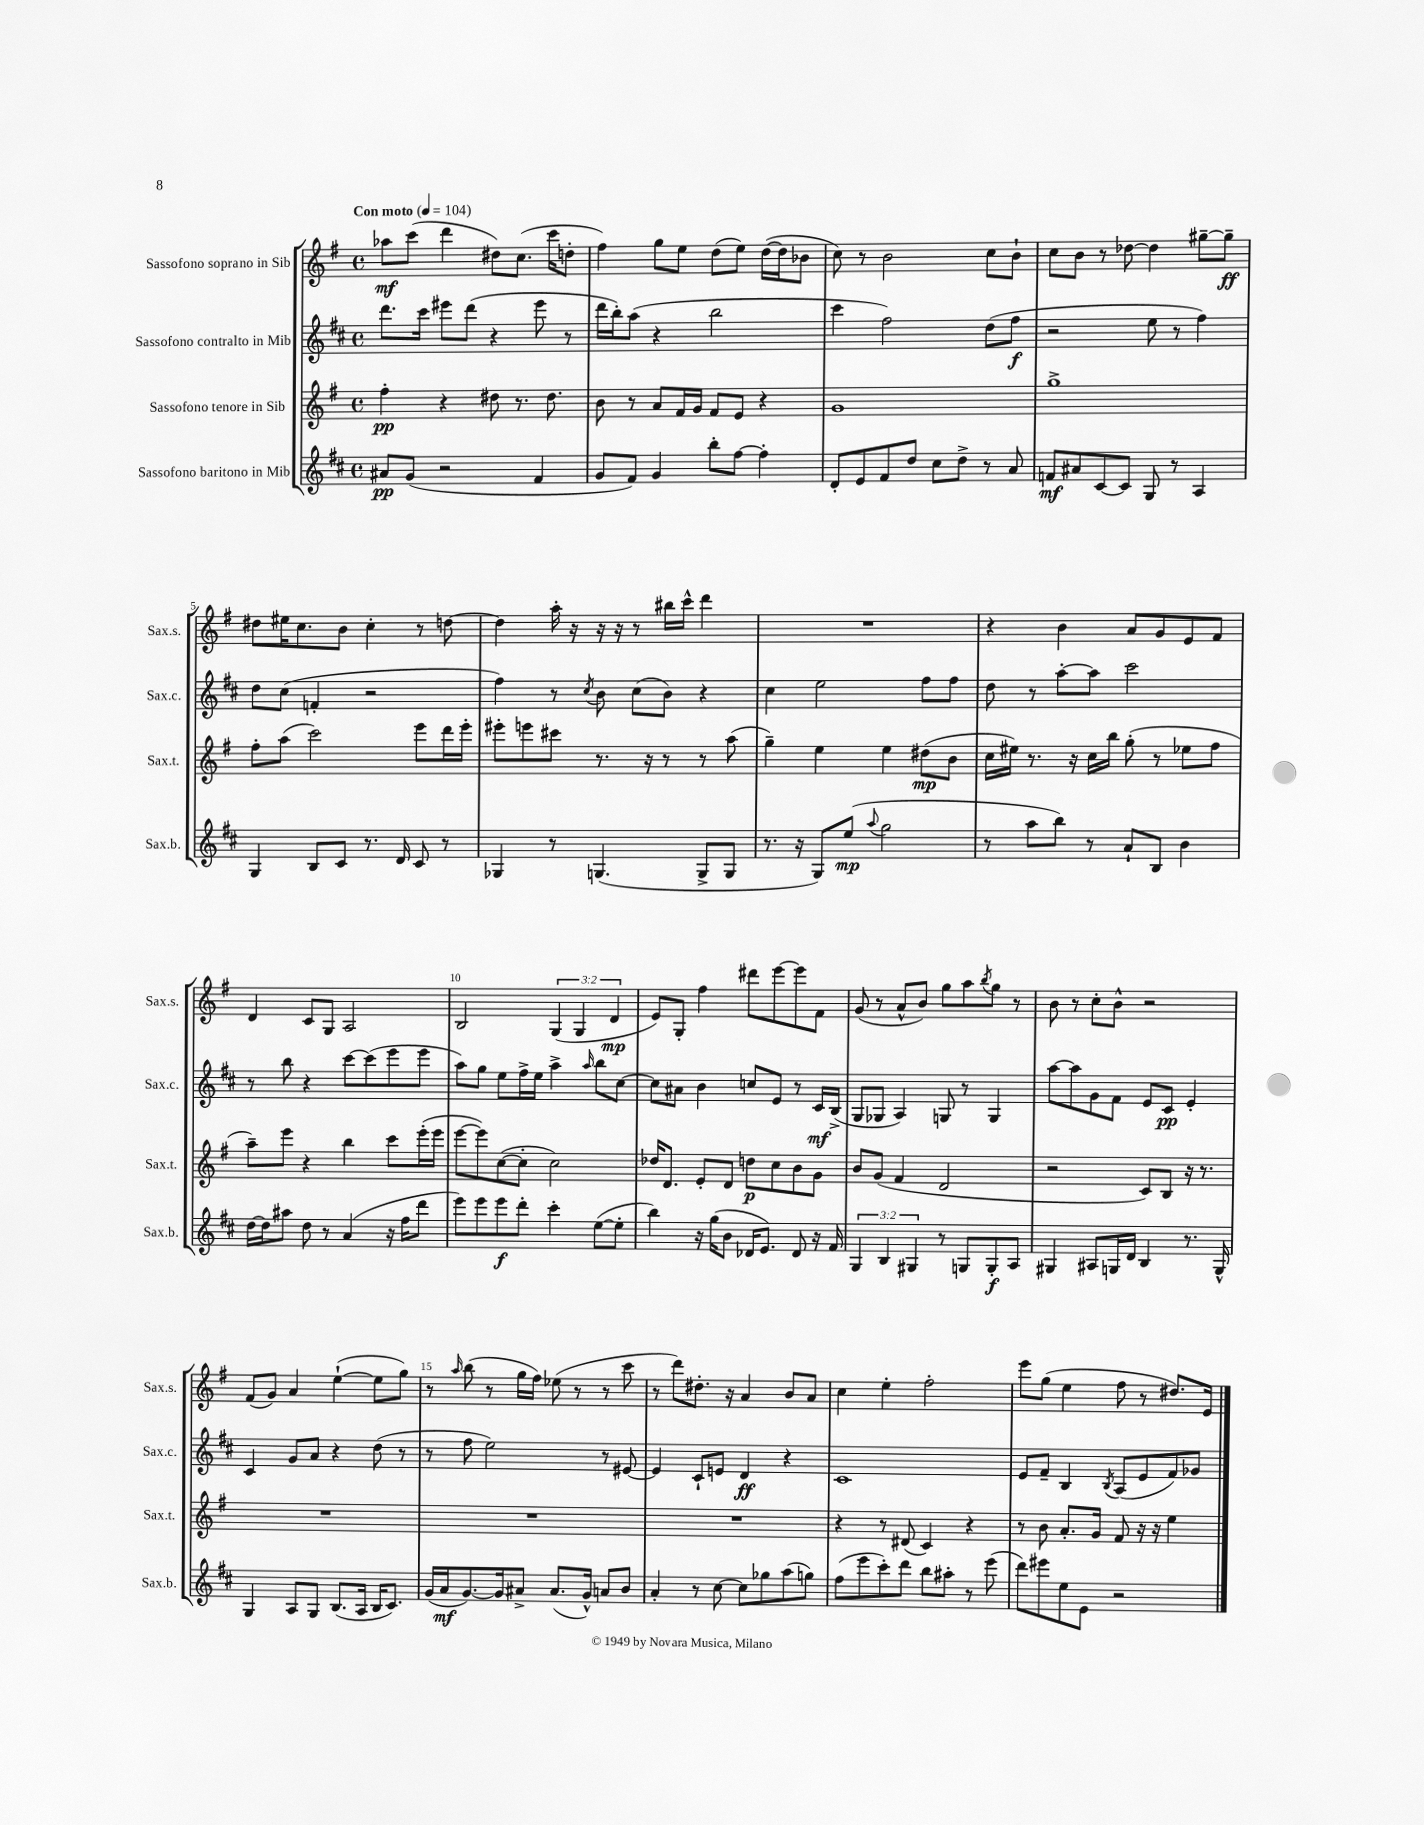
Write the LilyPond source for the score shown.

<<
\new StaffGroup <<
\new Staff = "s0" \with { instrumentName = "Sassofono soprano in Sib" shortInstrumentName = "Sax.s." } {
    \clef treble \key g \major \defaultTimeSignature \time 4/4 \override Staff.TupletNumber.text = #tuplet-number::calc-fraction-text \tempo "Con moto" 4 = 104
    aes''8\mf c'''8( d'''4 dis''8) c''8.( c'''16 d''8-. |
    fis''4) g''8 e''8 d''8( e''8) d''16~( d''16 bes'8 |
    c''8) r8 b'2 c''8 b'8-! |
    c''8 b'8 r8 des''8~ des''4 gis''8~-- gis''8--\ff |
    dis''8 eis''16 c''8. b'8 c''4-. r8 d''8~ |
    d''4 a''16-. r16 r16 r16 r8 bis''16 c'''16-^ d'''4 |
    R1 |
    r4 b'4 a'8 g'8 e'8 fis'8 |
    d'4 c'8 g8 a2 |
    b2 \tuplet 3/2 { g4( g4 d'4\mp } |
    e'8) g8-. fis''4 dis'''8 e'''8~ e'''8 fis'8 |
    g'8( r8 a'8-^ b'8) g''8 a''8 \acciaccatura { b''8 } g''8 r8 |
    b'8 r8 c''8-. b'8-^ r2 |
    fis'8( g'8) a'4 e''4~-!( e''8 g''8) |
    r8 \grace { a''16 } b''8( r8 g''16 fis''16) ees''8( r8 r8 c'''8 |
    r8 d'''8) dis''8.-. r16 a'4 b'8 a'8 |
    c''4 e''4-. fis''2-. |
    e'''8 g''8( e''4 fis''8 r8 dis''8.) e'16 \bar "|." |
}
\new Staff = "s1" \with { instrumentName = "Sassofono contralto in Mib" shortInstrumentName = "Sax.c." } {
    \clef treble \key d \major \defaultTimeSignature \time 4/4
    d'''8. cis'''16 eis'''8 d'''8( r4 eis'''8 r8 |
    d'''16 b''16-.) a''8( r4 b''2 |
    cis'''4 fis''2) d''8( fis''8\f |
    r2 e''8 r8 fis''4) |
    d''8 cis''8( f'4-. r2 |
    fis''4) r8 \acciaccatura { cis''8 } b'8 cis''8( b'8) r4 |
    cis''4 e''2 fis''8 fis''8 |
    d''8 r8 a''8~-. a''8 cis'''2 |
    r8 b''8 r4 cis'''8~ cis'''8( e'''8 e'''8 |
    a''8) g''8 e''8 fis''16-> e''16 a''4-> \grace { a''16 } b''8 cis''8~ |
    cis''8 ais'8 b'4 c''8 e'8 r8 cis'16\mf b16->( |
    g8 ges8 a4) g8 r8 g4 |
    a''8~ a''8 g'8 fis'8 e'8 cis'8\pp e'4-. |
    cis'4 g'8 a'8 r4 d''8( r8 |
    r8 fis''8 e''2) r8 eis'8~ |
    eis'4 cis'8-! e'8 d'4\ff r4 |
    cis'1 |
    e'8 fis'8-- b4 \acciaccatura { b8 } a8( e'8 fis'8) ges'8 \bar "|." |
}
\new Staff = "s2" \with { instrumentName = "Sassofono tenore in Sib" shortInstrumentName = "Sax.t." } {
    \clef treble \key g \major \defaultTimeSignature \time 4/4
    fis''4-.\pp r4 dis''8 r8. dis''8. |
    b'8 r8 a'8 fis'16 g'16 fis'8 e'8 r4 |
    g'1 |
    g''1-> |
    fis''8-. a''8( c'''2) e'''8 d'''16 e'''16-. |
    eis'''8-. e'''8 cis'''8 r8. r16 r8 r8 a''8( |
    g''4--) e''4 e''4 dis''8\mp( b'8 |
    c''16 eis''16) r8. r16 c''16 b''16 g''8-.( r8 ees''8 fis''8 |
    a''8--) e'''8 r4 b''4 c'''8 e'''16-.( e'''16 |
    e'''8~ e'''8) c''8~( c''8-. c''2) |
    des''16 d'8. e'8-. d'8 d''8\p c''8 b'8 g'8 |
    b'8 g'8( fis'4 d'2 |
    r2 c'8) b8 r16 r8. |
    R1 |
    R1 |
    R1 |
    r4 r8 dis'8( c'4) r4 |
    r8 b'8 a'8.-. g'16 fis'8 r16 r16 e''4 \bar "|." |
}
\new Staff = "s3" \with { instrumentName = "Sassofono baritono in Mib" shortInstrumentName = "Sax.b." } {
    \clef treble \key d \major \defaultTimeSignature \time 4/4 \override Staff.TupletNumber.text = #tuplet-number::calc-fraction-text
    ais'8\pp g'8( r2 fis'4 |
    g'8 fis'8) g'4 b''8-. fis''8~ fis''4-. |
    d'8-. e'8 fis'8 d''8 cis''8 d''8-> r8 a'8 |
    f'8\mf ais'8 cis'8~ cis'8 g8 r8 a4 |
    g4 b8 cis'8 r8. d'16 cis'8 r8 |
    ges4 r8 g4.( g8-> g8 |
    r8. r16 g8) e''8\mp( \appoggiatura { a''8 } g''2 |
    r8 a''8 b''8) r8 a'8-! b8 b'4 |
    d''16~ d''16 ais''8 d''8 r8 a'4( r16 fis''16 d'''8 |
    e'''8) e'''8 e'''8\f d'''8-. cis'''4-. e''8~( e''8-. |
    b''4) r16 g''16( b'8 des'16 e'8.) des'8 r16 fis'16 |
    \tuplet 3/2 { g4 b4 gis4 } r8 g8 g8-.\f a8 |
    gis4 ais8 g16 d'16 b4 r8. g16-^ |
    g4 a8 g8 b8.( a16 b16 cis'8.) |
    g'16( a'16\mf g'8.~) g'16 ais'8-> ais'8.( g'16-^) a'8 b'8 |
    a'4-. r8 cis''8~ cis''8 ges''8 a''8( g''8) |
    fis''8( e'''8 cis'''8-.) d'''8 b''8 ais''8-. r8 e'''8( |
    d'''8) eis'''8 e''8 e'8 r2 \bar "|." |
}
>>
>>
\layout { \context { \Score \override BarNumber.break-visibility = ##(#f #t #t) barNumberVisibility = #(every-nth-bar-number-visible 5) } }
